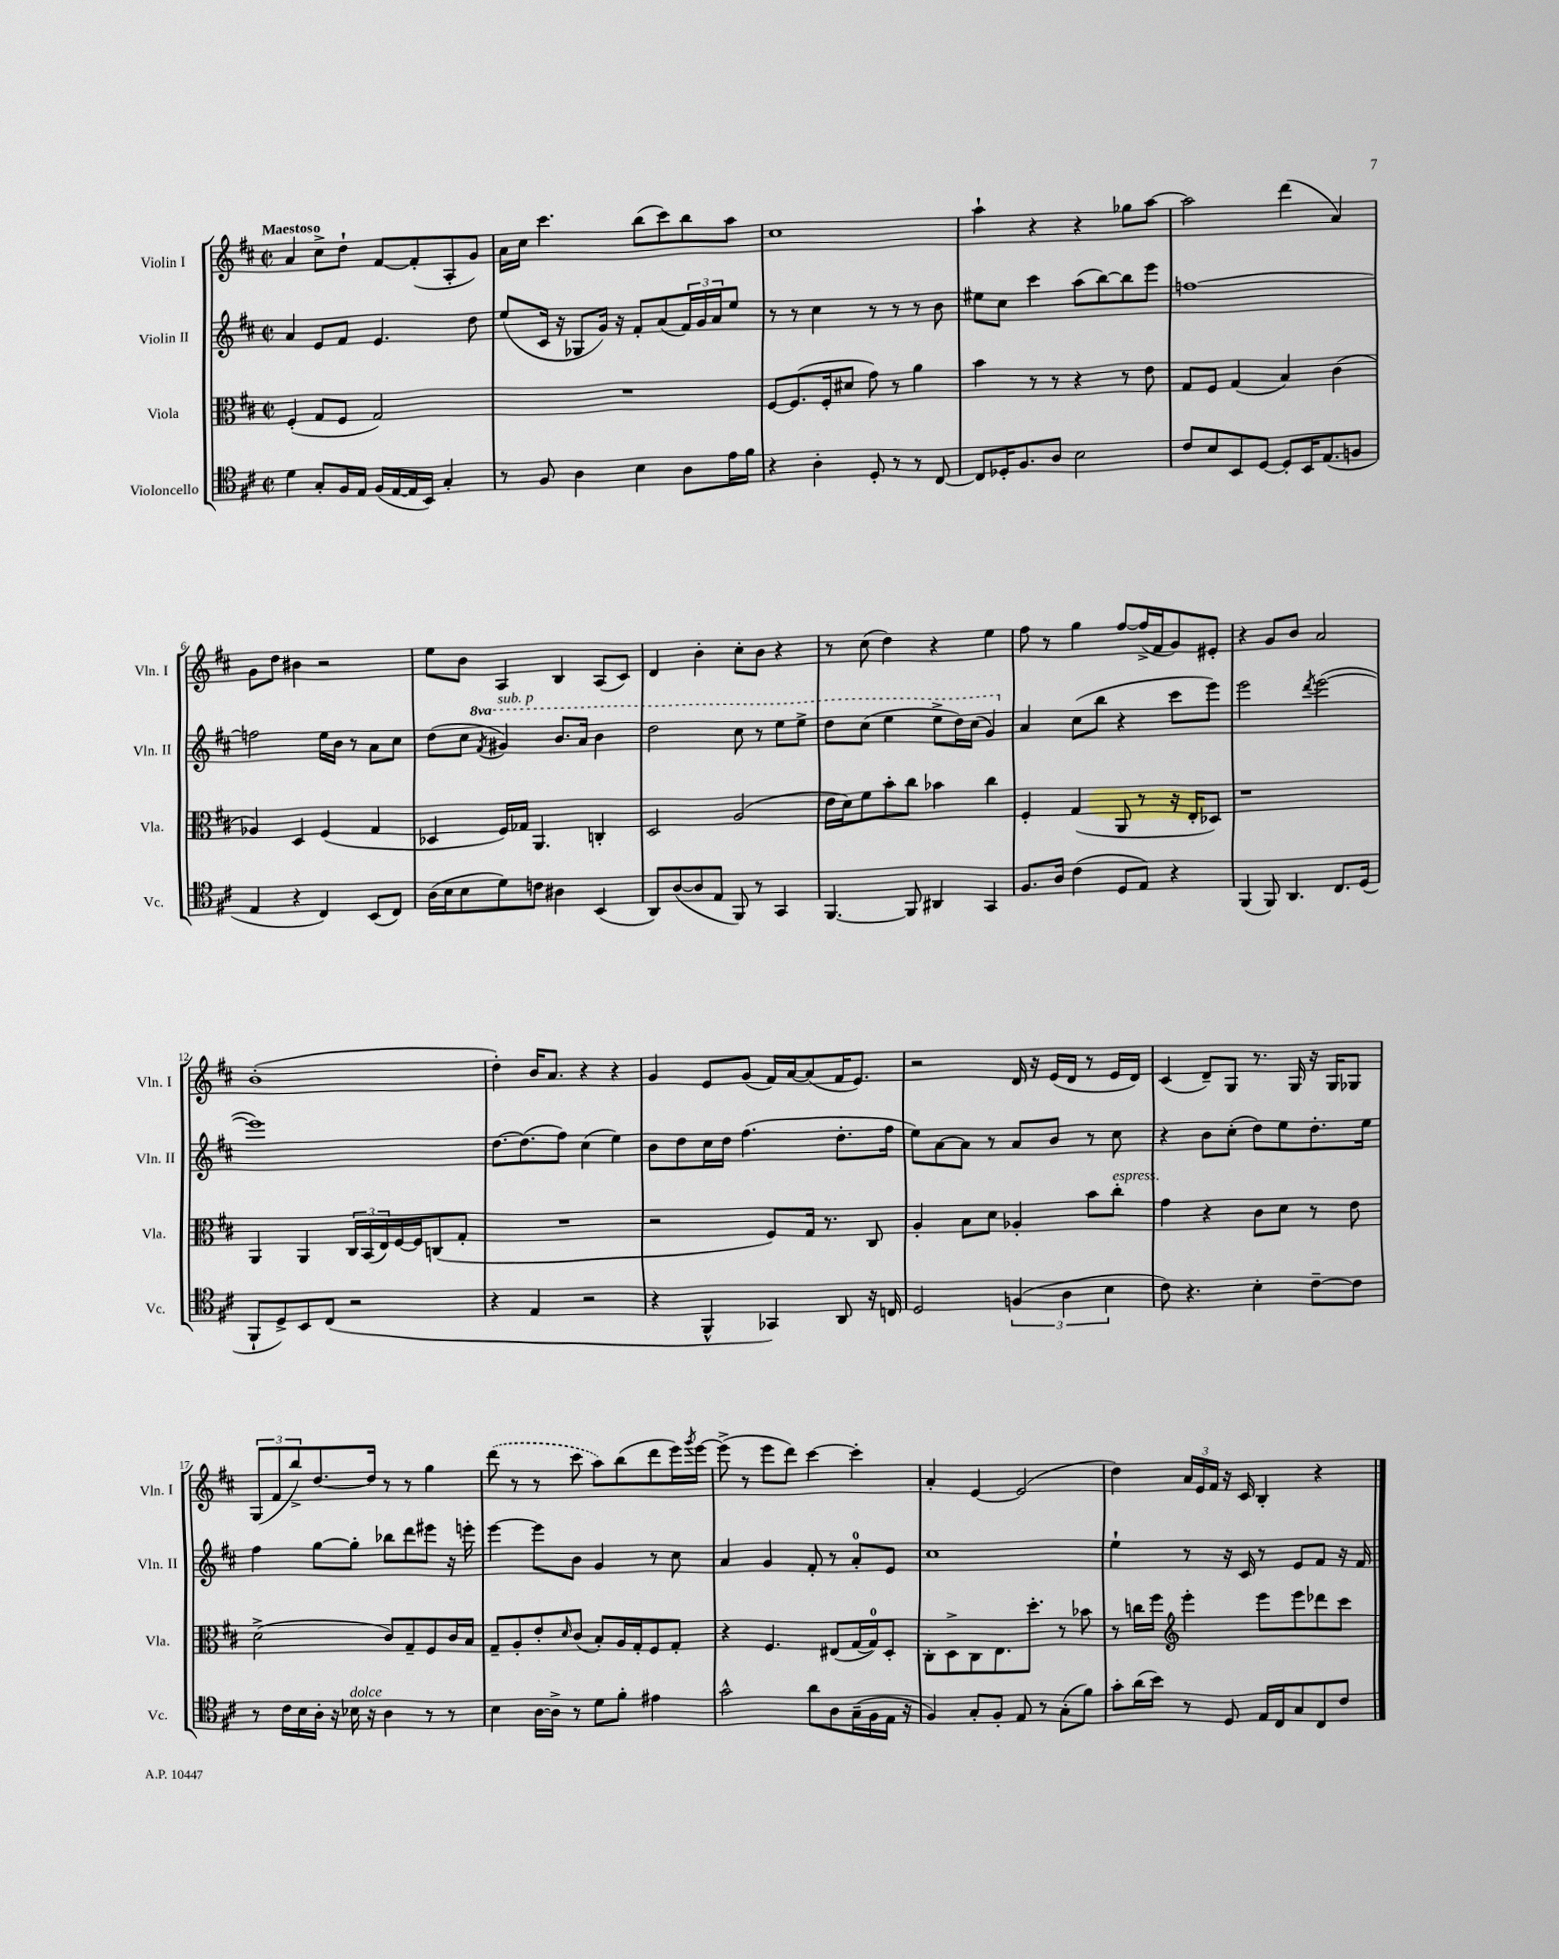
<<
\new StaffGroup <<
\new Staff = "s0" \with { instrumentName = "Violin I" shortInstrumentName = "Vln. I" } {
    \clef treble \key d \major \defaultTimeSignature \time 2/2 \tempo "Maestoso"
    a'4 cis''8-> d''8-! fis'8~ fis'8-.( a8-. g'8) |
    a'16 cis''16 cis'''4. b''8( cis'''8) b''8 a''8 |
    cis''1 |
    a''4-! r4 r4 ges''8 a''8~ |
    a''2 d'''4( a'4) |
    g'8 d''8 bis'4 r2 |
    e''8 b'8 a4 b4 a8( cis'8) |
    d'4 b'4-. cis''8-. b'8 r4 |
    r8 cis''8( d''4) r4 e''4 |
    fis''8 r8 g''4 fis''8~ fis''16->( fis'16 g'8) eis'8-. |
    r4 g'8 b'8 a'2 |
    b'1-.( |
    d''4-.) b'16 a'8. r4 r4 |
    g'4 e'8 g'8( fis'16) a'16~ a'8( fis'16 e'8.) |
    r2 d'16 r16 e'16( d'16 r8 e'16 d'16) |
    cis'4( d'8--) g8 r8. g16 r16 g16 ges8 |
    \tuplet 3/2 { g8( fis'8 b''8->) } d''8.~ d''16 r8 r8 g''4 |
    \once \slurDashed d'''8( r8 r8 cis'''8 a''8) b''8( d'''8 e'''16) \acciaccatura { g'''8 } e'''16~ |
    e'''8->( r8 e'''8 d'''8) cis'''4~ cis'''4-. |
    a'4-. e'4~ e'2( |
    d''4) \tuplet 3/2 { a'16 e'16 fis'16 } r16 cis'16 b4-. r4 \bar "|." |
}
\new Staff = "s1" \with { instrumentName = "Violin II" shortInstrumentName = "Vln. II" } {
    \clef treble \key d \major \defaultTimeSignature \time 2/2 \set Staff.ottavationMarkups = #ottavation-simple-ordinals
    a'4 e'8 fis'8 e'4. d''8 |
    e''8( cis'16 r16 ges8 g'16) r16 fis'8-. a'8( \tuplet 3/2 { fis'16) g'16 a'16 } e''8 |
    r8 r8 cis''4 r8 r8 r8 b'8 |
    eis''8 cis''8 cis'''4 a''8( b''8~) b''8 e'''8 |
    f''1~ |
    f''2 e''16 b'16 r8 a'8 cis''8 |
    d''8( cis''8 \ottava #1 \acciaccatura { fis''8 } gis''4^\markup { \italic "sub. p" }) b''8. a''16 b''4 |
    d'''2 cis'''8 r8 e'''8 e'''8-> |
    d'''8 cis'''8( e'''4 e'''8-> d'''16) cis'''16( g''4) \ottava #0 |
    a'4 cis''8( b''8 r4 cis'''8 e'''8) |
    e'''2 \acciaccatura { d'''8 } e'''2~( |
    e'''1) |
    d''8.~ d''8.( fis''8) cis''4( e''4) |
    b'8 d''8 cis''16 d''16 fis''4.( d''8.-. fis''16 |
    e''8) a'8~ a'8 r8 a'8 b'8 r8 cis''8 |
    r4 b'8 cis''8-.( d''8) e''8 d''8.-. e''16 |
    fis''4 g''8~ g''8-. bes''8 d'''8 eis'''8 r16 e'''16-. |
    e'''4~ e'''8 b'8 g'4 r8 cis''8 |
    a'4 g'4 fis'8-. r8 a'8-0-. e'8 |
    cis''1 |
    e''4-! r8 r16 cis'16 r8 e'8 fis'8 r16 fis'16 \bar "|." |
}
\new Staff = "s2" \with { instrumentName = "Viola" shortInstrumentName = "Vla." } {
    \clef alto \key d \major \defaultTimeSignature \time 2/2
    fis4-.( g8 fis8 g2) |
    R1 |
    fis8~ fis8.( fis16-. dis'8 g'8) r8 a'4 |
    b'4 r8 r8 r4 r8 e'8 |
    g8 fis8 g4( b4) cis'4( |
    aes4) d4 fis4( g4 |
    des4 fis16) ges16 a,4. c4-. |
    d2 a2( |
    e'16 d'16) fis'8 b'8-. cis''8 bes'4 cis''4 |
    fis4-. g4( a,8 r8 r16 e16-. des8) |
    r1 |
    a,4 a,4 \tuplet 3/2 { cis16 b,16( e16) } fis16~ fis16 c8( g8-. |
    R1 |
    r2 fis8) g16 r8. cis8 |
    a4-. b8 d'8 aes4-. b'8 cis''8-.^\markup { \italic "espress." } |
    g'4 r4 cis'8 d'8 r8 e'8 |
    d'2->( cis'8) g8-- fis8 cis'16 b16 |
    g8-- a8-. e'8-. \grace { d'16 } cis'8( b8-.) a16 g16-. fis8 g8-. |
    r4 fis4. eis8( g16~ g16-0) d8-. |
    cis8-. d8-> cis8 e8. d''8.-. r8 bes'8 |
    r8 c''16 fis''16 \clef treble e'''4-. e'''8 e'''8 des'''8 cis'''8 \bar "|." |
}
\new Staff = "s3" \with { instrumentName = "Violoncello" shortInstrumentName = "Vc." } {
    \clef tenor \key d \major \defaultTimeSignature \time 2/2
    d'4 g8-. fis16 e16 fis16( e16~ e16 b,16) g4-. |
    r8 fis8 a4 b4 a8 e'16 fis'16 |
    r4 a4-. d8-. r8 r8 cis8~ |
    cis8 des16-. fis8. a8 b2 |
    cis'8 b8 b,8 d8~ d8-. b,16 e8.( f8 |
    e4 r4 cis4) b,8( cis8) |
    a16( b16 b8 d'8) c'8 ais4 b,4( |
    a,8) a8~( a8 e8 fis,8) r8 g,4 |
    fis,4.~ fis,8 ais,4 g,4 |
    fis8. a16 cis'4( d8 e8) r4 |
    fis,4( fis,8) a,4. cis8. d16( |
    fis,8-! d8->) b,8 cis8( r2 |
    r4 e4 r2 |
    r4 fis,4-^ ges,4) a,8 r16 c16 |
    d2 \tuplet 3/2 { f4( a4 b4 } |
    cis'8) r4. b4-. cis'8~-- cis'8 |
    r8 cis'16 b16 a16-. r16 bes16^\markup { \italic "dolce" } r16 a4 r8 r8 |
    b4 a16~ a16-> r8 d'8 fis'8-. eis'4 |
    g'2-^ a'8 a8 g16--( fis16 e16 r16 |
    fis4) g8-. fis8-. e8 r8 g8-.( fis'8) |
    g'8-. a'16( b'16) r8 d8 e16 cis16 g8 cis8 cis'8 \bar "|." |
}
>>
>>
